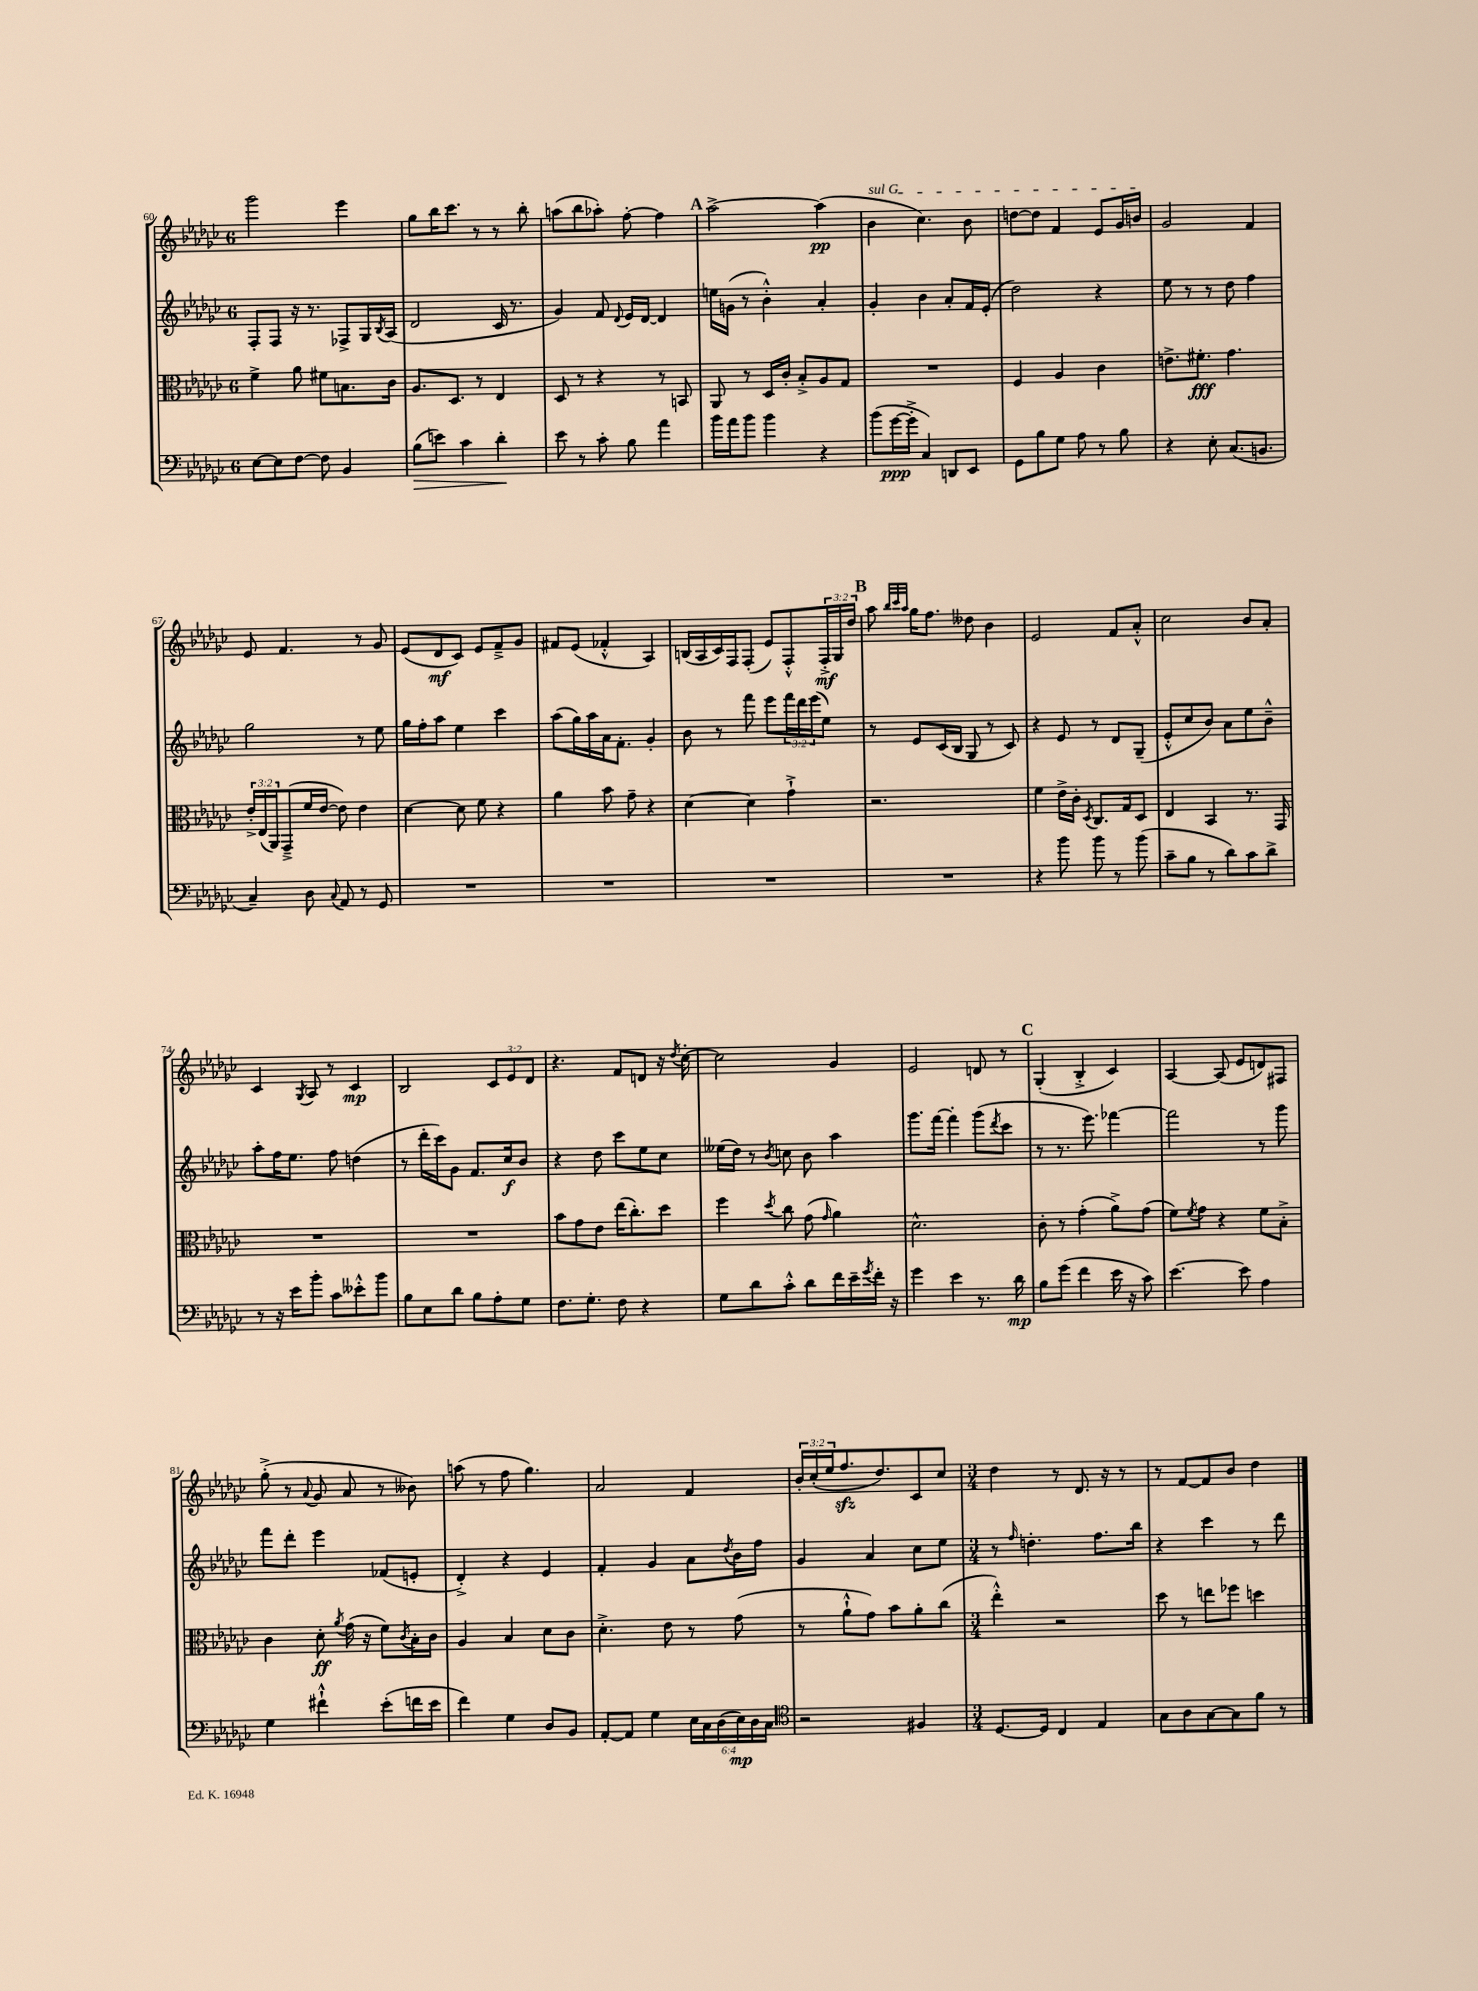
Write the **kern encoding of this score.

**kern	**kern	**kern	**kern
*staff4	*staff3	*staff2	*staff1
*clefF4	*clefC3	*clefG2	*clefG2
*k[b-e-a-d-g-c-]	*k[b-e-a-d-g-c-]	*k[b-e-a-d-g-c-]	*k[b-e-a-d-g-c-]
*M6/8	*M6/8	*M6/8	*M6/8
[8E-	4f^	8F'	2ggg-
8E-]	.	8F	.
[8F	8a-	16r	.
.	.	8.r	.
8F]	8f#	.	.
4BB-	8.B	8F-^	4eee-
.	.	16G-	.
.	.	8qB-	.
.	16c-	(16A-	.
=	=	=	=
(8B-	8.A-	2d-	8gg-
8e)	.	.	16bb-
.	8.D-	.	8.ccc-
4c-	.	.	.
.	8r	.	8r
4d-'	4E-	16c-	8r
.	.	8.r	.
.	.	.	8bb-'
=	=	=	=
8e-	8D-	4g-)	(8aa
8r	8r	.	8bb-
8c-'	4r	8f	8aa-')
.	.	8qqd-	.
8B-	.	16e-	[8ff'
.	.	[16d-	.
4a-	8r	4d-]	4ff]
.	8BB	.	.
=	=	=	=
16b-	8AA-	16ee	[2aa-^
16a-	.	(16g	.
8b-	8r	8r	.
4b-	16D-	4b-'^^)	.
.	16c-'	.	.
.	8B-'^	.	.
4r	8A-	4a-'	(4aa-]
.	8G-	.	.
=	=	=	=
(8b-	2.r	4g-'	4b-
[16g-	.	.	.
16g-'^]	.	.	.
4C-)	.	4b-	4.cc-)
8DD	.	8a-'	.
8EE-	.	16f	8b-
.	.	(16e-'	.
=	=	=	=
8GG-	4F	2dd-)	[8dd
8B-	.	.	8dd]
8G-	4A-	.	4f
8A-	.	.	.
8r	4c-	4r	8e-
8B-	.	.	16g-
.	.	.	16b
=	=	=	=
4r	8.e^	8ee-	2g-
.	.	8r	.
.	8.f#'	.	.
8E-'	.	8r	.
(8.C-	4.g-	8dd-	.
.	.	4ff	4f
8.BB	.	.	.
=	=	=	=
4C-~)	24e-'^	2gg-	8e-
.	(24E-	.	.
.	24AA-)	.	.
.	(8GG-~^	.	4.f
8D-	16f	.	.
.	[16e-	.	.
8qqC-	.	.	.
8AA-	8e-])	.	.
8r	4e-	8r	8r
8GG-	.	8ee-	8g-
=	=	=	=
2.r	[4d-	16gg-	(8e-
.	.	16ff'	.
.	.	8aa-	8d-
.	8d-]	4ee-	8c-)
.	8f	.	8e-
.	4r	4ccc-	8f~^
.	.	.	8g-
=	=	=	=
2.r	4a-	(8aa-	8f#
.	.	16gg-)	(8e-
.	.	16aa-	.
.	8b-	16a-	4f-'^^
.	.	8.f'	.
.	8g-~	.	.
.	4r	4g-'	4A-)
=	=	=	=
2.r	[4d-	8b-	(16B
.	.	.	16A-
.	.	8r	16c-)
.	.	.	16F
.	4d-]	8fff	(8F'
.	.	8eee-	8e-)
.	4g-`^	24fff	8F'^^
.	.	24ddd-	.
.	.	(24eee-	.
.	.	8ee-)	24F'^
.	.	.	24G-
.	.	.	24dd-
=	=	=	=
2.r	2.r	8r	8aa-
.	.	.	32qqbb-
.	.	.	32qqccc-
.	.	.	32qqaa-
.	.	8e-	16gg-
.	.	.	8.ff
.	.	(16c-	.
.	.	16B-	.
.	.	8G-	8dd--
.	.	8r	4b-
.	.	8c-)	.
=	=	=	=
4r	4f	4r	2e-
8b-	16e-^	8e-	.
.	16c-'	.	.
.	8qD-	.	.
8b-	8.C-	8r	.
8r	.	8d-	8f
.	16G-	.	.
(8b-	8D-	(8G-~	8a-'^^
=	=	=	=
8c-~	4E-	8e-'^^	2cc-
8B-	.	8cc-	.
8r	4BB-	8b-)	.
8d-)	.	8a-	.
8c-	8.r	8ee-	8b-
8d-^	.	8b-~^^	8a-'
.	16GG-	.	.
=	=	=	=
8r	2.r	8aa-'	4c-
16r	.	16ff	.
16e-	.	8.ee-	.
.	.	.	8qG-
8b-'	.	.	8A-
8c-	.	8ff	8r
8e--'^^	.	(4dd	4c-
8b-	.	.	.
=	=	=	=
8B-	2.r	8r	2B-
8E-	.	16ddd-'	.
.	.	16ccc-)	.
8d-	.	8g-	.
8B-	.	8.f	.
8A-'	.	.	12c-
.	.	16cc-	.
.	.	.	12e-
8G-	.	8b-	.
.	.	.	12d-
=	=	=	=
8.F	8b-	4r	4.r
.	8g-	.	.
8.G-'	.	.	.
.	8e-	8dd-	.
8F	(16ee-	8ccc-	8f
.	8.cc-')	.	.
4r	.	8ee-	8d
.	8dd-	8cc-	16r
.	.	.	8qdd-
.	.	.	[16cc-'
=	=	=	=
8G-	4ff	(16ee--	2cc-]
.	.	16dd-)	.
8d-	.	8r	.
.	8qdd-	8qb-	.
8c-'^^	8cc-	8cc	.
8d-	(8g-	8b-	.
.	16qqg-	.	.
16f	4a-)	4aa-	4g-
16e-~	.	.	.
8qg-	.	.	.
16f'	.	.	.
16r	.	.	.
=	=	=	=
4g-	2.d-^^	8.ggg-	2e-
.	.	[16fff	.
4e-	.	4fff']	.
8.r	.	(8ggg-	8d
.	.	8qddd-	.
.	.	8ccc-	8r
16d-	.	.	.
=	=	=	=
8B-	8c-'	8r	(4G-'
(8g-	8r	8.r	.
4f	(4g-'	.	4B-'^
.	.	8.eee-)	.
16e-	8a-^)	[4fff-	4c-)
16r	.	.	.
8c-)	(8g-	.	.
=	=	=	=
[4.e-	8f)	2fff-]	[4A-
.	8qf	.	.
.	8g-	.	.
.	4r	.	(8A-]
8e-]	.	.	8e-
4A-	8f	8r	8d)
.	8B-'^	8ggg-	8F#
=	=	=	=
4G-	4c-	8fff	(8gg-'^
.	.	8ddd-'	8r
.	.	.	8qqa-
4f#`^^	8d-'	4eee-	8g-
.	8qa-	.	.
.	(16g-	.	8a-
.	16r	.	.
(8e-'	8f)	(8f-	8r
.	8qc-	.	.
16f	16B-'	8e'	8b--)
16e-	16c-	.	.
=	=	=	=
4f)	4A-	4d-'^)	(8aa
.	.	.	8r
4G-	4B-	4r	8ff
.	.	.	4.gg-)
8D-	8d-	4e-	.
8BB-	8c-	.	.
=	=	=	=
[8AA-'	4.d-'^	4f'	2a-
8AA-]	.	.	.
4G-	.	4g-	.
.	8e-	.	.
24E-	8r	8a-	4f
24C-	.	.	.
(24D-	.	.	.
.	.	8qdd-	.
24E-)	(8g-	16b-	.
24D-	.	.	.
.	.	16ff	.
24C-	.	.	.
=	=	=	=
*clefC4	*	*	*
2r	8r	4g-	24b-'
.	.	.	(24cc-'
.	.	.	24ee-
.	8a-`^^	.	8.ff
.	8g-)	4a-	.
.	.	.	8.dd-)
.	8b-	.	.
4F#	8a-'	8cc-	8c-
.	(8cc-	8ee-	8cc-
=	=	=	=
*M3/4	*M3/4	*M3/4	*M3/4
[8.D-	4ee-'^^)	8r	4dd-
.	.	16qqff	.
.	.	4.dd'	.
16D-]	.	.	.
4C-	2r	.	8r
.	.	.	8.d-
4E-	.	8.ff	.
.	.	.	16r
.	.	.	8r
.	.	16bb-	.
=	=	=	=
8G-	8dd-	4r	8r
8A-	8r	.	[8f
[8G-	8ee	4ccc-	8f]
8G-]	8ff-	.	8b-
8f	4dd	8r	4dd-
8r	.	8ddd-	.
==	==	==	==
*-	*-	*-	*-
